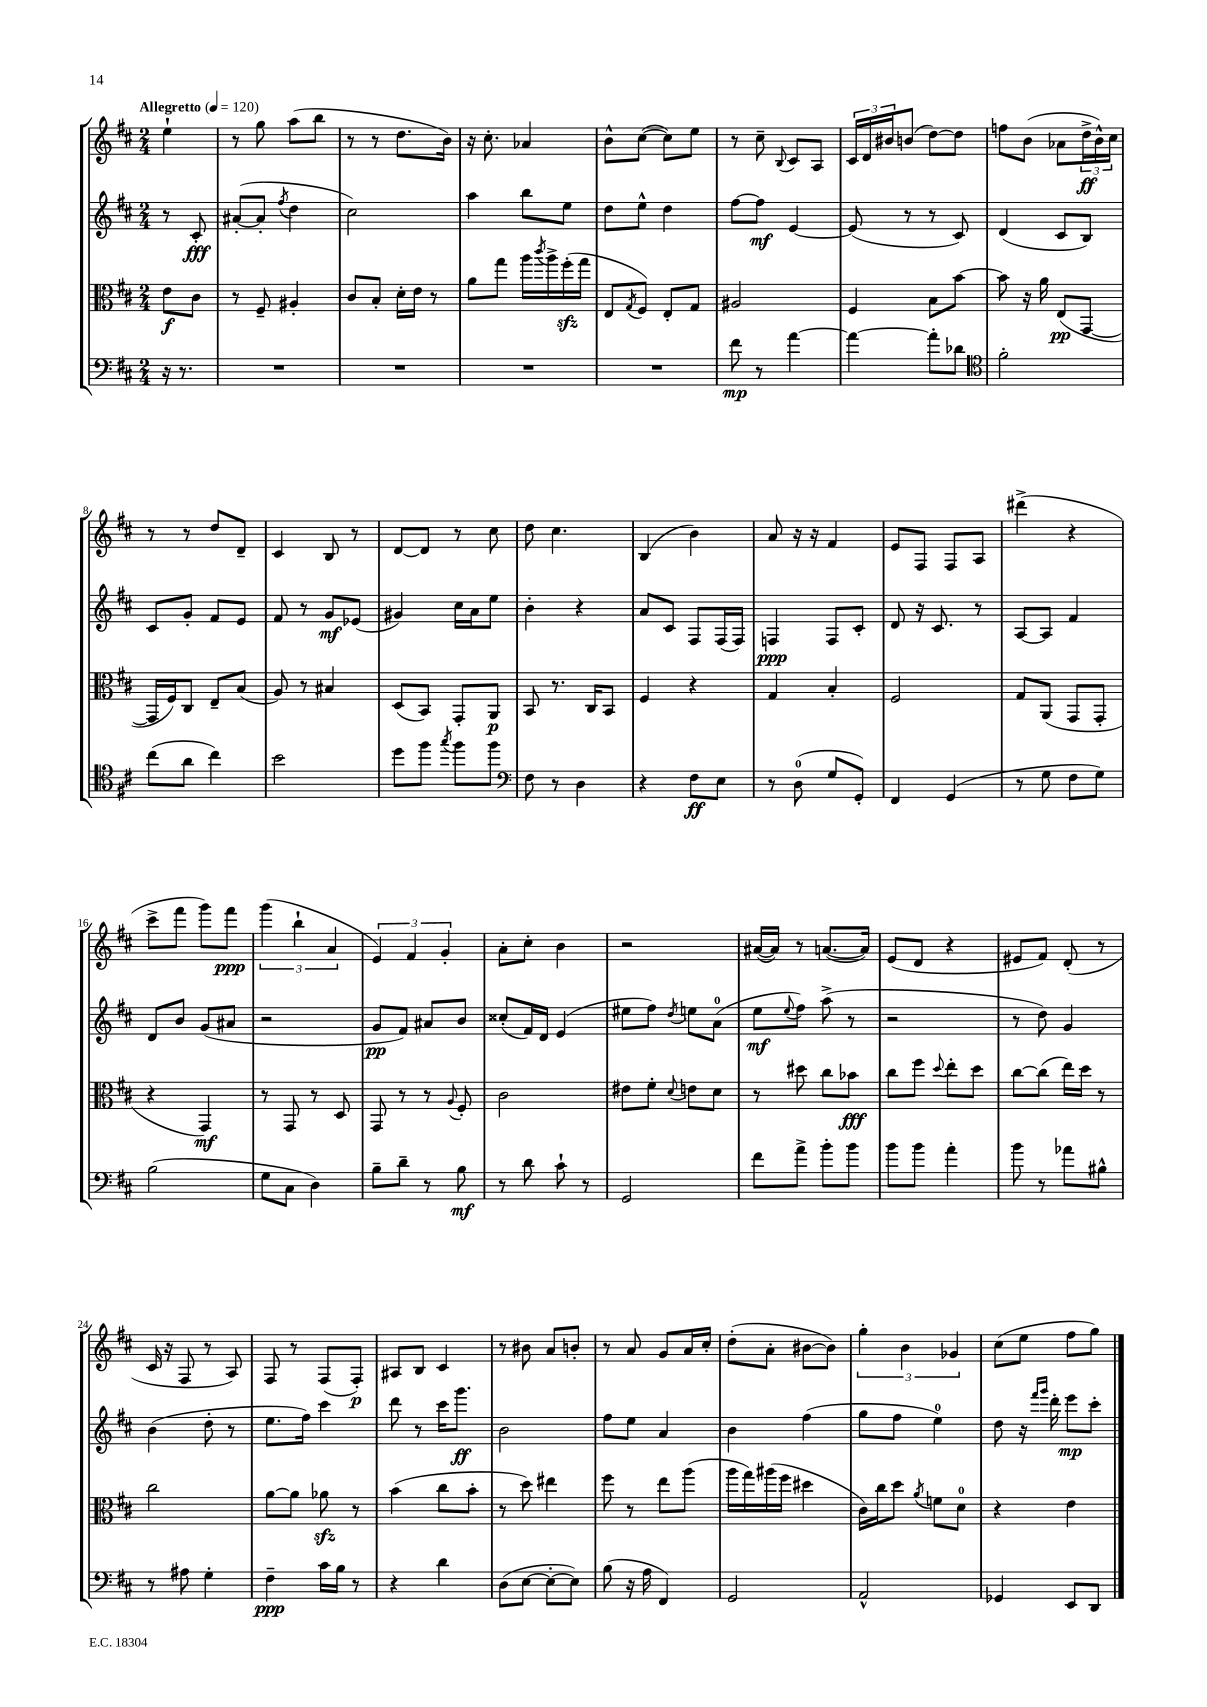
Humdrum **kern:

**kern	**dynam	**kern	**dynam	**kern	**dynam	**kern	**dynam
*part4	*part4	*part3	*part3	*part2	*part2	*part1	*part1
*staff4	*staff4	*staff3	*staff3	*staff2	*staff2	*staff1	*staff1
*clefF4	*	*clefC3	*	*clefG2	*	*clefG2	*
*k[f#c#]	*	*k[f#c#]	*	*k[f#c#]	*	*k[f#c#]	*
*M2/4	*	*M2/4	*	*M2/4	*	*M2/4	*
*MM120	*	*MM120	*	*MM120	*	*MM120	*
=	=	=	=	=	=	=	=
!	!	!	!	!	!	!LO:TX:a:B:t=Allegretto	!
16r	.	8e\L	f	8r	.	4ee`\	.
8.r	.	.	.	.	.	.	.
.	.	8c#\J	.	8c#'/	fff	.	.
=1	=1	=1	=1	=1	=1	=1	=1
2r	.	8r	.	([8a#X'/L	.	8r	.
.	.	8F#~/	.	8a#'/J]	.	8gg\	.
.	.	.	.	8qff#/	.	.	.
.	.	4A#X'/	.	4dd\	.	(8aa\L	.
.	.	.	.	.	.	8bb\J	.
=2	=2	=2	=2	=2	=2	=2	=2
2r	.	8c#/L	.	2cc#\)	.	8r	.
.	.	8B'/J	.	.	.	8r	.
.	.	16d'\LL	.	.	.	8.dd\L	.
.	.	16e\JJ	.	.	.	.	.
.	.	8r	.	.	.	.	.
.	.	.	.	.	.	16b\Jk)	.
=3	=3	=3	=3	=3	=3	=3	=3
2r	.	8a\L	.	4aa\	.	16r	.
.	.	.	.	.	.	8.cc#'\	.
.	.	8gg\J	.	.	.	.	.
.	.	16aa\LL	.	8bb\L	.	4a-X/	.
.	.	8qccc#/	.	.	.	.	.
.	.	16aa^\	.	.	.	.	.
.	.	(16ff#zz'\	.	8ee\J	.	.	.
.	.	16gg\JJ	.	.	.	.	.
=4	=4	=4	=4	=4	=4	=4	=4
2r	.	8E/L	.	8dd\L	.	8b^^\L	.
.	.	8qG/	.	.	.	.	.
.	.	8F#/J)	.	8ee^^\J	.	([8cc#\J	.
.	.	8E'/L	.	4dd\	.	8cc#\L])	.
.	.	8G/J	.	.	.	8ee\J	.
=5	=5	=5	=5	=5	=5	=5	=5
8f#\	mp	2A#X/	.	[8ff#\L	.	8r	.
8r	.	.	.	8ff#\J]	mf	8cc#~\	.
.	.	.	.	.	.	8qqB/	.
[4a\	.	.	.	[4e/	.	8c#/L	.
.	.	.	.	.	.	8A/J	.
=6	=6	=6	=6	=6	=6	=6	=6
4a\_	.	4F#/	.	(8e/]	.	24c#/LL	.
.	.	.	.	.	.	24d/	.
.	.	.	.	.	.	24b#X/J	.
.	.	.	.	8r	.	(8bn/J	.
8a'\L]	.	8B\L	.	8r	.	[8dd\L)	.
8d-X\J	.	[8b\J	.	8c#/)	.	8dd\J]	.
=7	=7	=7	=7	=7	=7	=7	=7
*clefC4	*	*	*	*	*	*	*
2f#'\	.	8b\]	.	(4d/	.	8ffn\L	.
.	.	16r	.	.	.	(8b\J	.
.	.	16a\	.	.	.	.	.
.	.	(8E/L	pp	8c#/L	.	8a-X\L	.
.	.	[8GG/J	.	8B/J)	.	24dd^\L	ff
.	.	.	.	.	.	24b^^\)	.
.	.	.	.	.	.	24cc#\JJ	.
!!LO:LB:g=z
=8	=8	=8	=8	=8	=8	=8	=8
(8cc#\L	.	16GG/LL]	.	8c#/L	.	8r	.
.	.	16F#/J)	.	.	.	.	.
8a\J	.	8C#/J	.	8g'/J	.	8r	.
4cc#\)	.	8E~/L	.	8f#/L	.	8dd/L	.
.	.	(8B/J	.	8e/J	.	8d~/J	.
=9	=9	=9	=9	=9	=9	=9	=9
2b\	.	8A/)	.	8f#/	.	4c#/	.
.	.	8r	.	8r	.	.	.
.	.	4B#X/	.	8g/L	mf	8B/	.
.	.	.	.	(8e-X/J	.	8r	.
=10	=10	=10	=10	=10	=10	=10	=10
8dd\L	.	(8D/L	.	4g#X/)	.	[8d/L	.
8ff#\J	.	8BB/J)	.	.	.	8d/J]	.
8qgg/	.	.	.	.	.	.	.
8ff#\L	.	8GG'/L	.	16cc#\LL	.	8r	.
.	.	.	.	16a\J	.	.	.
8ff#\J	.	8AA/J	p	8ee\J	.	8cc#\	.
=11	=11	=11	=11	=11	=11	=11	=11
*clefF4	*	*	*	*	*	*	*
8F#\	.	8BB/	.	4b'\	.	8dd\	.
8r	.	8.r	.	.	.	4.cc#\	.
4D\	.	.	.	4r	.	.	.
.	.	16C#/KL	.	.	.	.	.
.	.	8BB/J	.	.	.	.	.
=12	=12	=12	=12	=12	=12	=12	=12
4r	.	4F#/	.	8a/L	.	(4B/	.
.	.	.	.	8c#/J	.	.	.
8F#\L	ff	4r	.	8F#/L	.	4b\)	.
8E\J	.	.	.	(16F#/L	.	.	.
.	.	.	.	16F#/JJ)	.	.	.
=13	=13	=13	=13	=13	=13	=13	=13
8r	.	4G/	.	4Fn/	ppp	8a/	.
(8D\	.	.	.	.	.	16r	.
.	.	.	.	.	.	16r	.
8G/L	.	4B'/	.	8F/L	.	4f#/	.
8GG'/J)	.	.	.	8c#'/J	.	.	.
=14	=14	=14	=14	=14	=14	=14	=14
4FF#/	.	2F#/	.	8d/	.	8e/L	.
.	.	.	.	16r	.	8F#/J	.
.	.	.	.	8.c#/	.	.	.
(4GG/	.	.	.	.	.	8F#/L	.
.	.	.	.	8r	.	8A/J	.
=15	=15	=15	=15	=15	=15	=15	=15
8r	.	8G/L	.	[8A/L	.	(4ddd#X^\	.
8G\	.	(8AA/J	.	8A/J]	.	.	.
8F#\L	.	8GG/L	.	4f#/	.	4r	.
8G\J)	.	8GG'/J	.	.	.	.	.
!!LO:LB:g=z
=16	=16	=16	=16	=16	=16	=16	=16
(2B\	.	4r	.	8d/L	.	8ccc#^\L	.
.	.	.	.	8b/J	.	8fff#\J	.
.	.	4GG/)	mf	(8g/L	.	8ggg\L)	.
.	.	.	.	8a#X/J	.	8fff#\J	ppp
=17	=17	=17	=17	=17	=17	=17	=17
8G\L	.	8r	.	2r	.	(6ggg\	.
8C#\J	.	8GG/	.	.	.	.	.
.	.	.	.	.	.	6bb`\	.
4D\)	.	8r	.	.	.	.	.
.	.	.	.	.	.	6a/	.
.	.	8D/	.	.	.	.	.
=18	=18	=18	=18	=18	=18	=18	=18
8B~\L	.	8GG/	.	8g/L	pp	6e/)	.
8d~\J	.	8r	.	8f#/J)	.	.	.
.	.	.	.	.	.	6f#/	.
8r	.	8r	.	8a#X/L	.	.	.
.	.	.	.	.	.	6g'/	.
.	.	8qqA/	.	.	.	.	.
8B\	mf	8F#'/	.	8b/J	.	.	.
=19	=19	=19	=19	=19	=19	=19	=19
8r	.	2c#\	.	(8cc##X'/L	.	8a'\L	.
8d\	.	.	.	16f#/L)	.	8cc#'\J	.
.	.	.	.	16d/JJ	.	.	.
8c#`\	.	.	.	(4e/	.	4b\	.
8r	.	.	.	.	.	.	.
=20	=20	=20	=20	=20	=20	=20	=20
2GG/	.	8e#X\L	.	8ee#X\L	.	2r	.
.	.	8f#'\J	.	8ff#\J)	.	.	.
.	.	8qqd/	.	8qdd/	.	.	.
.	.	8en\L	.	8een\L	.	.	.
.	.	8d\J	.	(8a\J	.	.	.
=21	=21	=21	=21	=21	=21	=21	=21
8f#\L	.	8r	.	8ee\L	mf	([16a#X/LL	.
.	.	.	.	.	.	16a#/JJ])	.
.	.	.	.	8qqee/	.	.	.
8a^\J	.	8dd#X\	.	8ff#\J)	.	8r	.
8b'\L	.	8cc#\L	.	(8aa^\	.	([8.an/L	.
8b\J	.	8b-X\J	fff	8r	.	.	.
.	.	.	.	.	.	16a/Jk])	.
=22	=22	=22	=22	=22	=22	=22	=22
8b\L	.	8cc#\L	.	2r	.	(8e/L	.
8b\J	.	8ff#\J	.	.	.	8d/J	.
.	.	8qqdd/	.	.	.	.	.
4a'\	.	8ee'\L	.	.	.	4r	.
.	.	8dd\J	.	.	.	.	.
=23	=23	=23	=23	=23	=23	=23	=23
8b\	.	[8cc#\L	.	8r	.	8e#X/L	.
8r	.	(8cc#\J]	.	8dd\)	.	8f#/J)	.
8a-X\L	.	16ee\LL)	.	4g/	.	(8d'/	.
.	.	16dd\JJ	.	.	.	.	.
8B#X^^\J	.	8r	.	.	.	8r	.
!!LO:LB:g=z
=24	=24	=24	=24	=24	=24	=24	=24
8r	.	2cc#\	.	(4b\	.	16c#/	.
.	.	.	.	.	.	16r	.
8A#X\	.	.	.	.	.	8F#/	.
4G'\	.	.	.	8dd'\	.	8r	.
.	.	.	.	8r	.	8A/)	.
=25	=25	=25	=25	=25	=25	=25	=25
4F#~\	ppp	[8a\L	.	8.ee\L	.	8F#/	.
.	.	8a\J]	.	.	.	8r	.
.	.	.	.	16ff#\Jk)	.	.	.
16c#\LL	.	8a-Xzz\	.	4ccc#\	.	(8F#/L	.
16B\JJ	.	.	.	.	.	.	.
8r	.	8r	.	.	.	8F#'/J)	p
=26	=26	=26	=26	=26	=26	=26	=26
4r	.	(4b\	.	8ddd\	.	8A#X/L	.
.	.	.	.	8r	.	8B/J	.
4d\	.	8cc#\L	.	16ccc#\KL	.	4c#/	.
.	.	.	.	8.ggg\J	ff	.	.
.	.	8b'\J	.	.	.	.	.
=27	=27	=27	=27	=27	=27	=27	=27
(8D\L	.	8r	.	2b\	.	8r	.
[8E\J	.	8dd\)	.	.	.	8b#X\	.
8E'\L_	.	4ee#X\	.	.	.	8a/L	.
8E\J])	.	.	.	.	.	8bn'/J	.
=28	=28	=28	=28	=28	=28	=28	=28
(8B\	.	8ff#\	.	8ff#\L	.	8r	.
16r	.	8r	.	8ee\J	.	8a/	.
16A\	.	.	.	.	.	.	.
4FF#/)	.	8ee\L	.	4a/	.	8g/L	.
.	.	(8aa\J	.	.	.	16a/L	.
.	.	.	.	.	.	16cc#'/JJ	.
=29	=29	=29	=29	=29	=29	=29	=29
2GG/	.	16aa\LL	.	4b\	.	(8dd'\L	.
.	.	16gg\)	.	.	.	.	.
.	.	(16aa#X\	.	.	.	8a'\J	.
.	.	16ff#\JJ	.	.	.	.	.
.	.	4dd#X\	.	(4ff#\	.	[8b#X\L	.
.	.	.	.	.	.	8b#\J])	.
=30	=30	=30	=30	=30	=30	=30	=30
2AA^^/	.	16c#\LL)	.	8gg\L	.	6gg'\	.
.	.	16cc#\J	.	.	.	.	.
.	.	8dd\J	.	8ff#\J	.	.	.
.	.	.	.	.	.	6b\	.
.	.	8qa/	.	.	.	.	.
.	.	8fn\L	.	4ee\)	.	.	.
.	.	.	.	.	.	6g-X/	.
.	.	8d\J	.	.	.	.	.
=31	=31	=31	=31	=31	=31	=31	=31
4GG-X/	.	4r	.	8dd\	.	(8cc#\L	.
.	.	.	.	16r	.	8ee\J	.
.	.	.	.	16qqfff#/LL	.	.	.
.	.	.	.	16qqggg/JJ	.	.	.
.	.	.	.	16ddd'\	.	.	.
8EE/L	.	4e\	.	8eee\L	mp	8ff#\L	.
8DD/J	.	.	.	8ccc#'\J	.	8gg\J)	.
==	==	==	==	==	==	==	==
*-	*-	*-	*-	*-	*-	*-	*-
